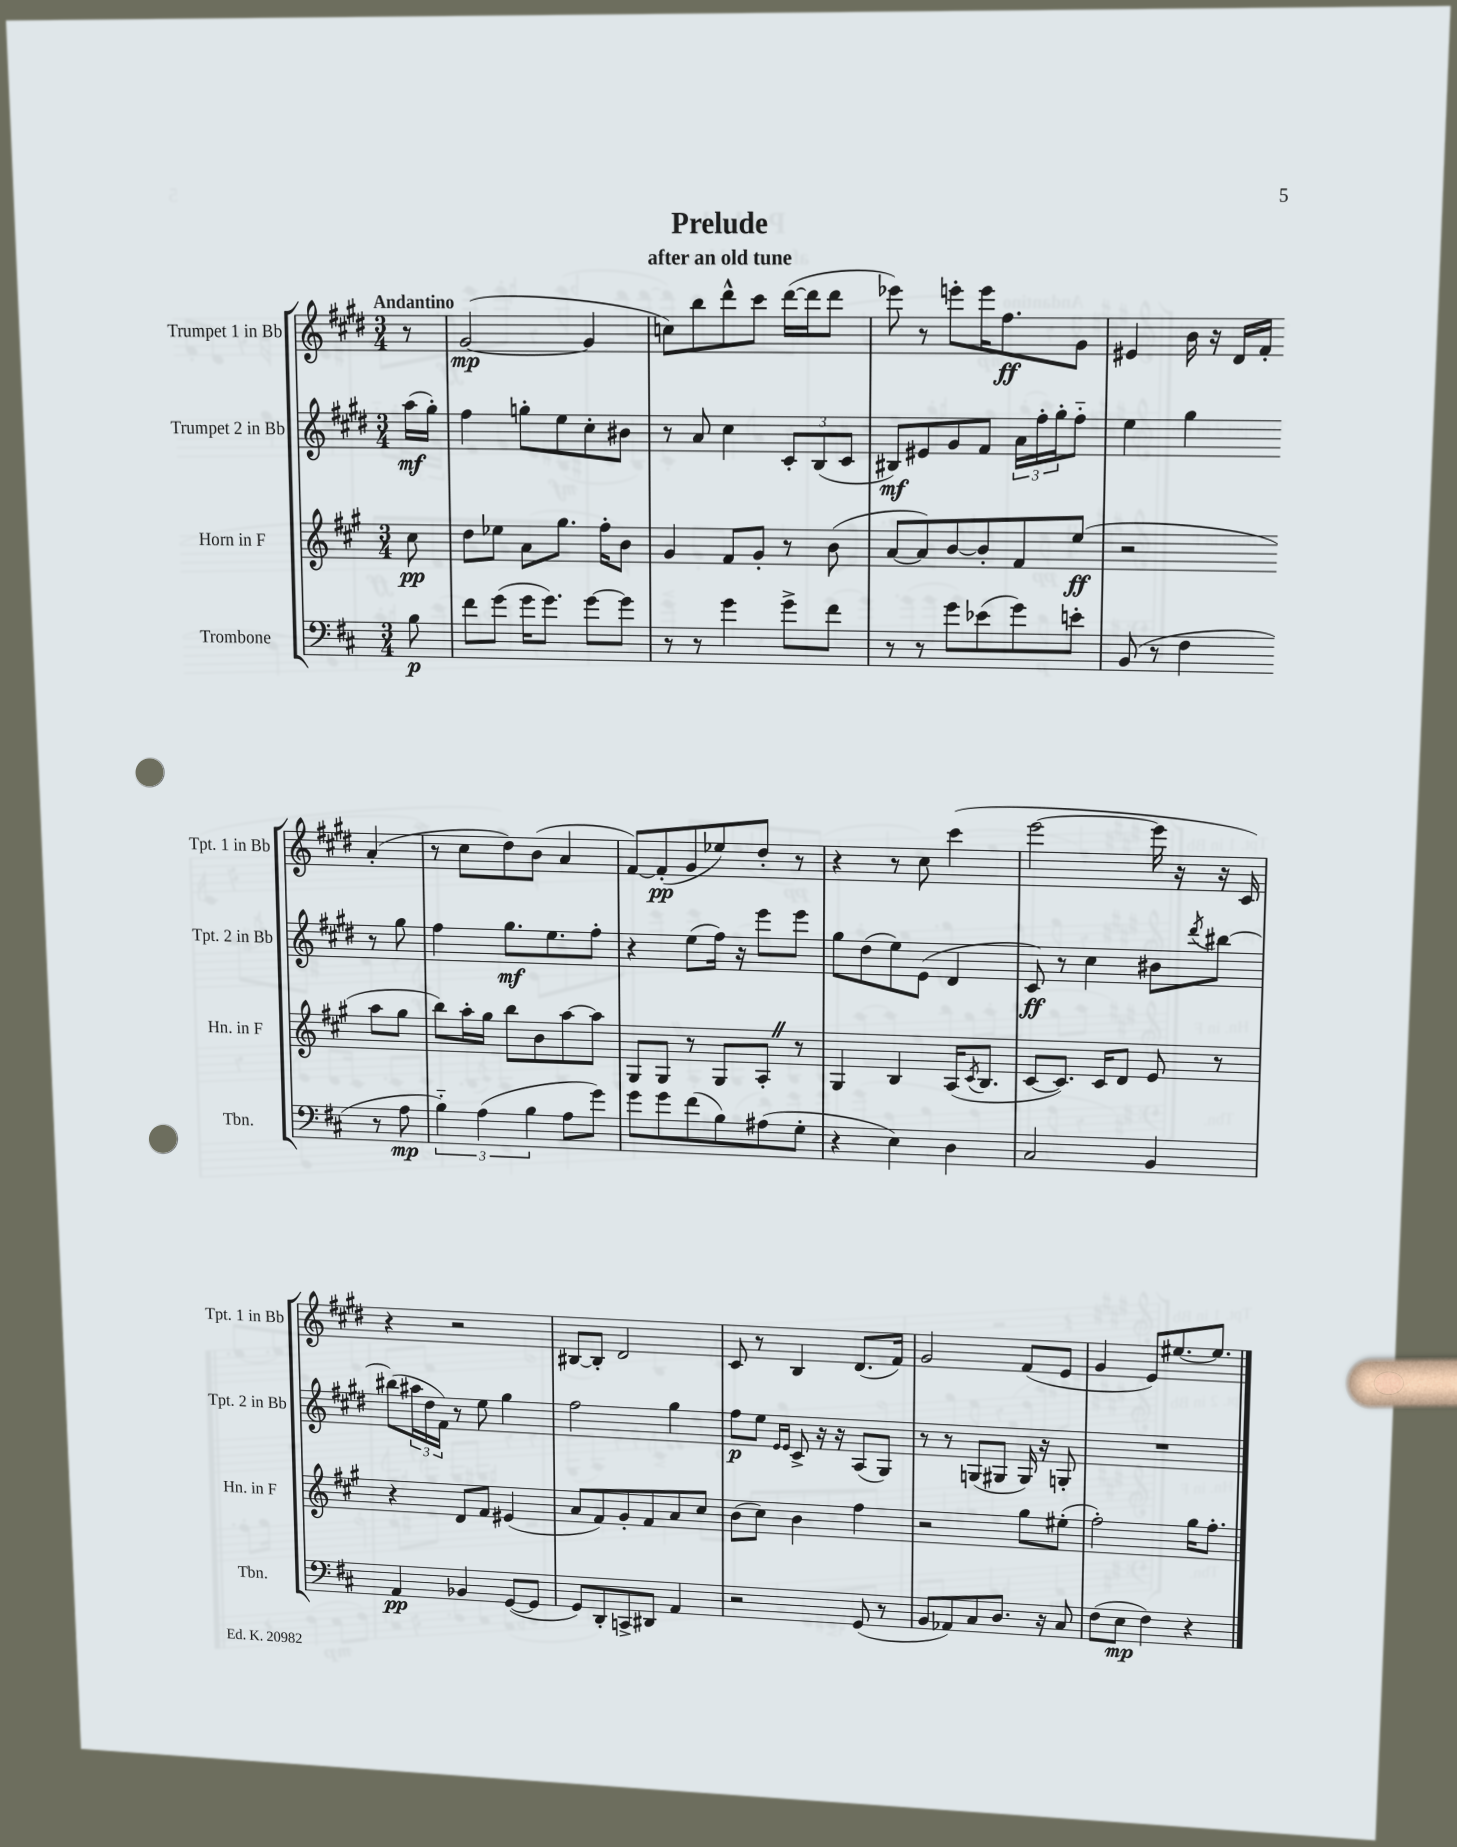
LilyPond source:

\header { title = "Prelude" subtitle = "after an old tune" }
<<
\new StaffGroup <<
\new Staff = "s0" \with { instrumentName = "Trumpet 1 in Bb" shortInstrumentName = "Tpt. 1 in Bb" } {
    \clef treble \key e \major \numericTimeSignature \time 3/4 \partial 8 \tempo "Andantino"
    r8 |
    gis'2~\mp( gis'4 |
    c''8) b''8 dis'''8-^ cis'''8 dis'''16~( dis'''16 dis'''8 |
    ees'''8) r8 e'''8-. e'''16 fis''8.\ff gis'8 |
    eis'4 b'16 r16 dis'16 fis'16-. a'4-.( |
    r8 cis''8 dis''8) b'8( a'4 |
    fis'8~) fis'8-.\pp( gis'8 ees''8) dis''8-. r8 |
    r4 r8 cis''8 cis'''4( |
    e'''2~ e'''16 r16 r16 cis'16) |
    r4 r2 |
    bis8~ bis8-. dis'2 |
    cis'8 r8 b4 dis'8.( fis'16) |
    gis'2 fis'8( e'8 |
    gis'4 e'8) eis''8.~ eis''8. \bar "|." |
}
\new Staff = "s1" \with { instrumentName = "Trumpet 2 in Bb" shortInstrumentName = "Tpt. 2 in Bb" } {
    \clef treble \key e \major \numericTimeSignature \time 3/4 \partial 8
    a''16\mf( gis''16-.) |
    fis''4 g''8-. e''8 cis''8-. bis'8 |
    r8 a'8 cis''4 \tuplet 3/2 { cis'8-. b8( cis'8 } |
    bis8\mf) eis'8 gis'8 fis'8 \tuplet 3/2 { a'16 fis''16-. gis''16-. } fis''8-_ |
    e''4 gis''4 r8 gis''8 |
    fis''4 gis''8.\mf e''8. fis''8-. |
    r4 e''8( fis''16) r16 e'''8 e'''8 |
    gis''8 dis''8( e''8) e'8( dis'4 |
    cis'8\ff) r8 cis''4 bis'8 \acciaccatura { dis'''8 } bis''8~ |
    bis''8( \tuplet 3/2 { ais''16 dis''16 fis'16) } r8 e''8 gis''4 |
    fis''2 gis''4 |
    fis''8\p e''8 \grace { e'16 e'16 } cis'8-> r16 r16 a8( gis8) |
    r8 r8 g8( gis8 gis16) r16 g8-. |
    R2. \bar "|." |
}
\new Staff = "s2" \with { instrumentName = "Horn in F" shortInstrumentName = "Hn. in F" } {
    \clef treble \key a \major \numericTimeSignature \time 3/4 \partial 8
    cis''8\pp |
    d''8 ees''8 a'8 gis''8. fis''16-. b'8 |
    gis'4 fis'8 gis'8-. r8 b'8( |
    a'8~ a'8) b'8~ b'8-. fis'8 e''8\ff( |
    r2 a''8 gis''8 |
    b''8) a''16-. gis''16 b''8 b'8 a''8~ a''8 |
    gis8 gis8 r8 gis8 a8-. \once \override BreathingSign.text = \markup { \musicglyph "scripts.caesura.straight" } \breathe r8 |
    gis4 b4 a16( \acciaccatura { cis'8 } b8. |
    cis'8~ cis'8.) cis'16 d'8 e'8 r8 |
    r4 d'8 fis'8 eis'4( |
    a'8 fis'8) gis'8-. fis'8 a'8 cis''8 |
    b'8( cis''8) b'4 fis''4 |
    r2 gis''8 eis''8-.( |
    fis''2-.) gis''16 fis''8.-. \bar "|." |
}
\new Staff = "s3" \with { instrumentName = "Trombone" shortInstrumentName = "Tbn." } {
    \clef bass \key d \major \numericTimeSignature \time 3/4 \partial 8
    b8\p |
    fis'8 g'8( g'16 g'8.) g'8~ g'8 |
    r8 r8 g'4 g'8-> fis'8 |
    r8 r8 g'8 ees'8( g'8) e'8-. |
    b,8( r8 fis4 r8 a8\mp |
    \tuplet 3/2 { b4-_) a4( b4 } a8 g'8) |
    g'8 g'8 fis'8( b8) ais8( g8-. |
    r4 e4) d4 |
    cis2 b,4 |
    a,4\pp bes,4 g,8~( g,8 |
    g,8) d,8-. c,8-> dis,8 a,4 |
    r2 g,8( r8 |
    b,8 aes,8) cis8 d8. r16 cis8 |
    fis8( e8\mp fis4) r4 \bar "|." |
}
>>
>>
\layout { \context { \Score \remove "Bar_number_engraver" } }
